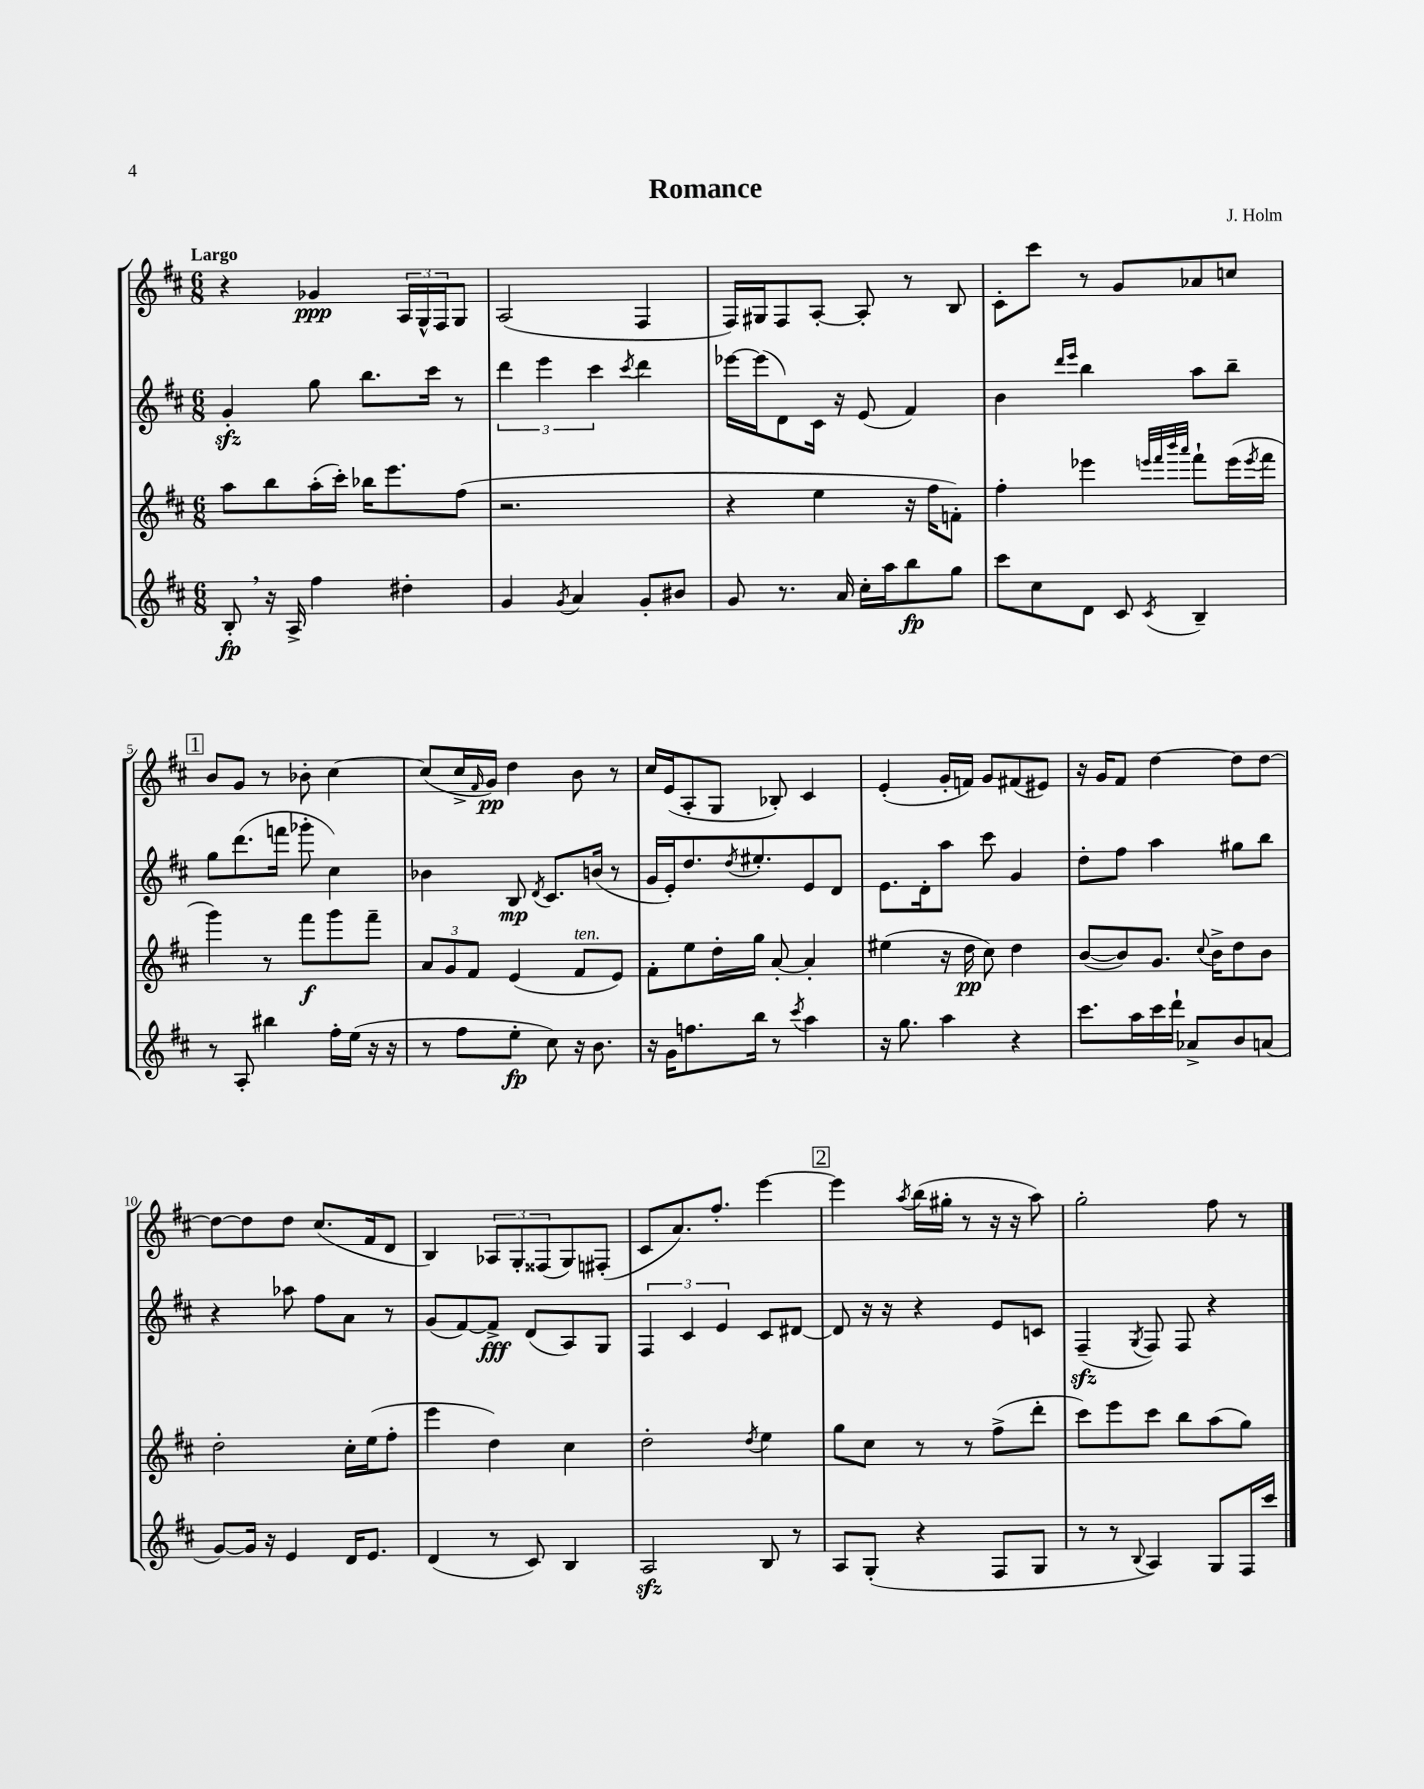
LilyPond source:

\header { title = "Romance" composer = "J. Holm" }
<<
\new StaffGroup <<
\new Staff = "s0" {
    \clef treble \key d \major \numericTimeSignature \time 6/8 \tempo "Largo"
    r4 ges'4\ppp \tuplet 3/2 { a16 g16-^ fis16 } g8 |
    a2( fis4 |
    fis16) gis16 fis8 a8~-. a8-. r8 b8 |
    cis'8-. cis'''8 r8 g'8 aes'8 c''8 |
    \mark \markup { \box "1" } b'8 g'8 r8 bes'8-. cis''4~ |
    cis''8( cis''16-> \grace { fis'16 } g'16\pp) d''4 b'8 r8 |
    cis''16 e'16( a8-. g8 bes8-.) cis'4 |
    e'4-.( g'16-. f'16) g'8 fis'8( eis'8) |
    r16 g'16 fis'8 d''4~ d''8 d''8~ |
    d''8~ d''8 d''8 cis''8.( fis'16 d'8 |
    b4) \tuplet 3/2 { aes8 g8-. fisis8( } g8) fis8-.( |
    cis'8 a'8.) fis''8.-. e'''4~ |
    \mark \markup { \box "2" } e'''4 \acciaccatura { a''8 } b''16( gis''16-. r8 r16 r16 a''8) |
    g''2-. fis''8 r8 \bar "|." |
}
\new Staff = "s1" {
    \clef treble \key d \major \numericTimeSignature \time 6/8
    g'4-.\sfz g''8 b''8. cis'''16 r8 |
    \tuplet 3/2 { d'''4 e'''4 cis'''4 } \acciaccatura { cis'''8 } d'''4 |
    ees'''16~ ees'''16( d'8) cis'16 r16 e'8( fis'4) |
    b'4 \grace { d'''16 e'''16 } b''4 a''8 b''8-- |
    \mark \markup { \box "1" } g''8 d'''8.( f'''16 ges'''8-. cis''4) |
    bes'4 b8\mp \acciaccatura { d'8 } cis'8. b'16( r8 |
    g'16 e'16-.) d''8. \acciaccatura { d''8 } eis''8.-. e'8 d'8 |
    e'8. d'16-. a''8 cis'''8 g'4 |
    d''8-. fis''8 a''4 gis''8 b''8 |
    r4 aes''8 fis''8 a'8 r8 |
    g'8( fis'8~) fis'8->\fff d'8( a8) g8 |
    \tuplet 3/2 { fis4 cis'4 e'4 } cis'8 dis'8~ |
    \mark \markup { \box "2" } dis'8 r16 r16 r4 e'8 c'8 |
    fis4--\sfz( \acciaccatura { g8 } fis8) fis8 r4 \bar "|." |
}
\new Staff = "s2" {
    \clef treble \key d \major \numericTimeSignature \time 6/8
    a''8 b''8 a''16-.( cis'''16-.) bes''16 e'''8. fis''8( |
    r2. |
    r4 e''4 r16 fis''16 f'8-.) |
    fis''4-. ees'''4 \grace { e'''32 fis'''32 b'''32 a'''32 } fis'''8-! e'''16( \acciaccatura { e'''8 } fis'''16 |
    \mark \markup { \box "1" } g'''4) r8 fis'''8\f g'''8 fis'''8-- |
    \tuplet 3/2 { a'8 g'8 fis'8 } e'4( fis'8^\markup { \italic "ten." } e'8) |
    fis'8-. e''8 d''16-. g''16 a'8~-. a'4-. |
    eis''4( r16 d''16\pp cis''8) d''4 |
    b'8~( b'8) g'8. \appoggiatura { cis''8 } b'16-> d''8 b'8 |
    d''2-. cis''16-. e''16( fis''8-. |
    e'''4 d''4) cis''4 |
    d''2-. \acciaccatura { d''8 } e''4 |
    \mark \markup { \box "2" } g''8 cis''8 r8 r8 fis''8->( d'''8-. |
    cis'''8) e'''8 cis'''8 b''8 a''8( g''8) \bar "|." |
}
\new Staff = "s3" {
    \clef treble \key d \major \numericTimeSignature \time 6/8
    b8-.\fp \breathe r16 a16-> fis''4 dis''4-. |
    g'4 \acciaccatura { g'8 } a'4 g'8-. bis'8 |
    g'8 r8. a'16 cis''16-. a''16 b''8\fp g''8 |
    cis'''8 cis''8 d'8 cis'8 \acciaccatura { cis'8 } b4-- |
    \mark \markup { \box "1" } r8 a8-. bis''4 fis''16-. e''16( r16 r16 |
    r8 fis''8 e''8-.\fp cis''8) r16 b'8. |
    r16 g'16 f''8. b''16 r8 \acciaccatura { cis'''8 } a''4 |
    r16 g''8. a''4 r4 |
    cis'''8. a''16 cis'''16 d'''16-! aes'8-> b'8 a'8( |
    g'8~) g'16 r16 e'4 d'16 e'8. |
    d'4( r8 cis'8) b4 |
    a2\sfz b8 r8 |
    \mark \markup { \box "2" } a8 g8-.( r4 fis8 g8 |
    r8 r8 \appoggiatura { b8 } a4) g8 fis16 cis'''16 \bar "|." |
}
>>
>>
